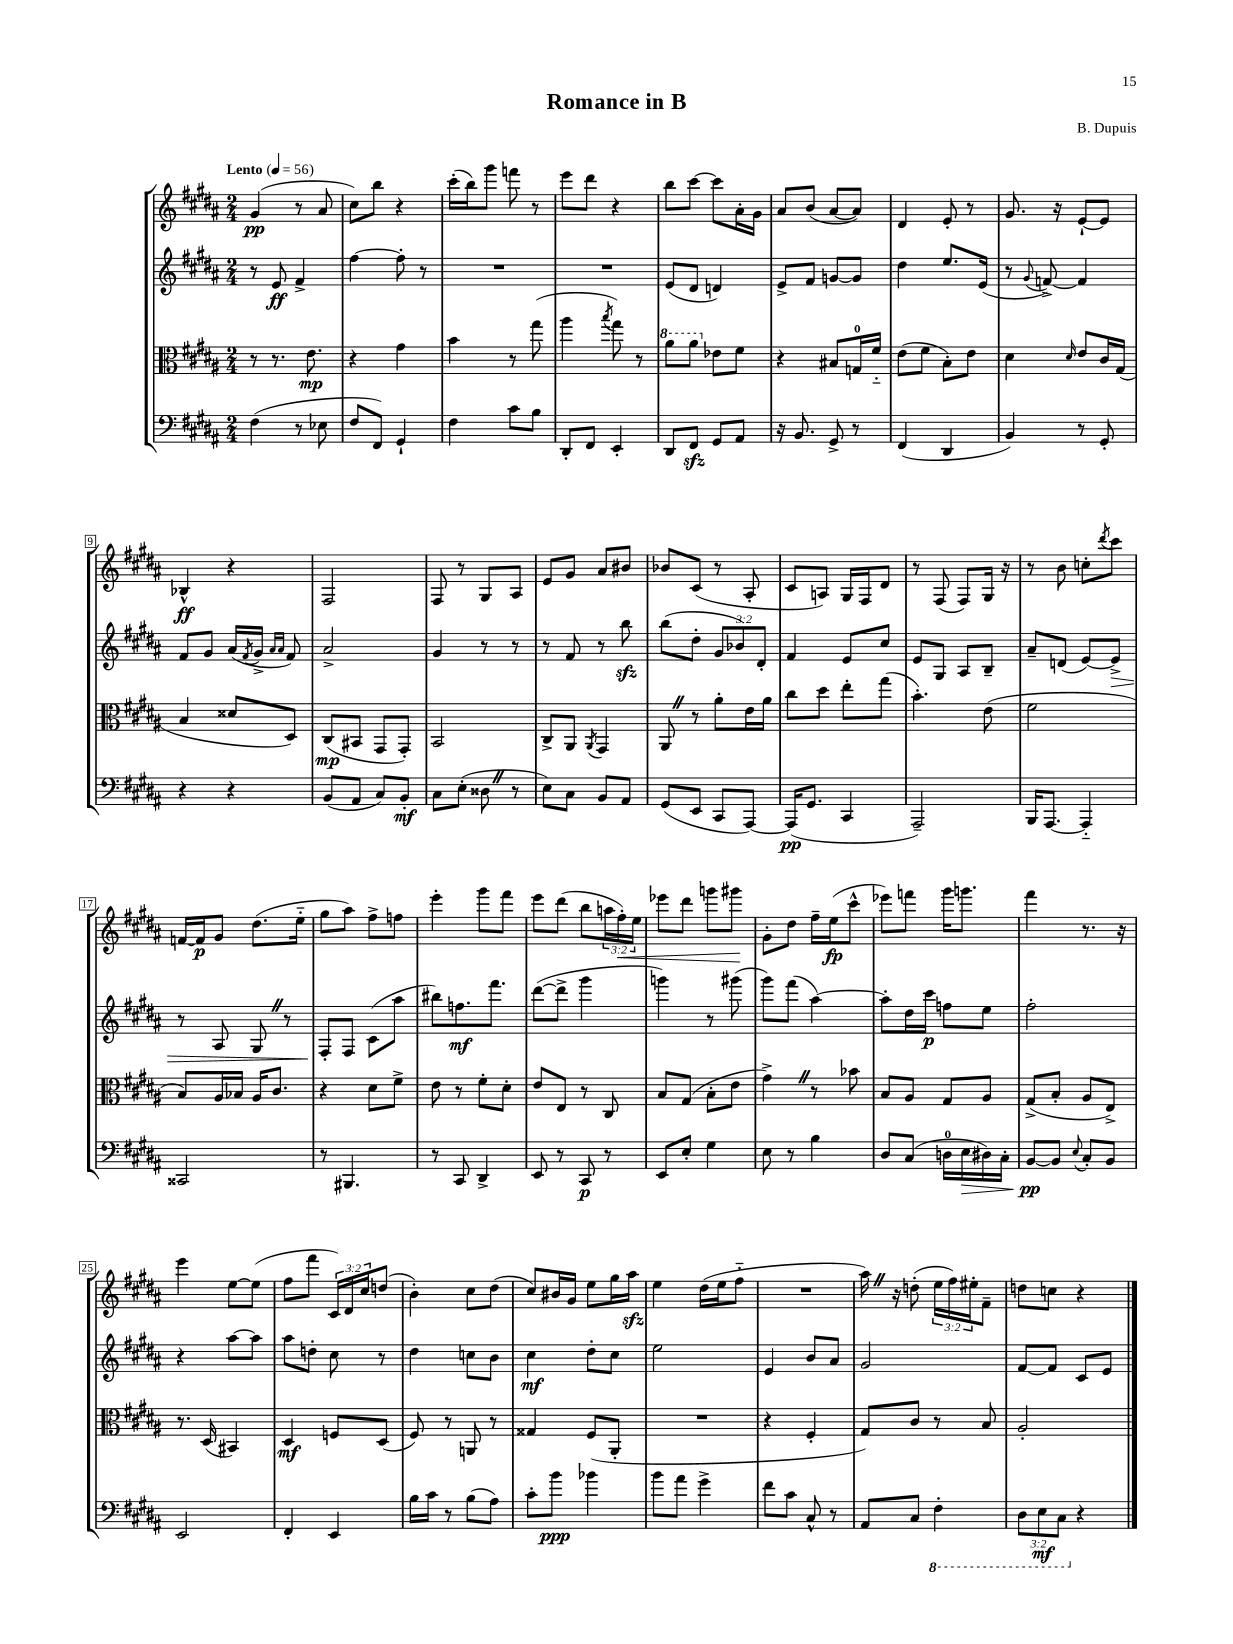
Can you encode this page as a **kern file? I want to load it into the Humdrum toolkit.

**kern	**kern	**kern	**kern
*staff4	*staff3	*staff2	*staff1
*clefF4	*clefC3	*clefG2	*clefG2
*k[f#c#g#d#a#]	*k[f#c#g#d#a#]	*k[f#c#g#d#a#]	*k[f#c#g#d#a#]
*M2/4	*M2/4	*M2/4	*M2/4
*MM56	*MM56	*MM56	*MM56
(4F#	8r	8r	(4g#
.	8.r	8e	.
8r	.	4f#^	8r
.	8.e	.	.
8E-	.	.	8a#
=	=	=	=
8F#	4r	[4ff#	8cc#)
8FF#)	.	.	8bb
4GG#`	4g#	8ff#']	4r
.	.	8r	.
=	=	=	=
4F#	4b	2r	(16ccc#'
.	.	.	16bb)
.	.	.	8ggg#
8c#	8r	.	8fff
8B	(8gg#	.	8r
=	=	=	=
8DD#'	4aa#	2r	8eee
8FF#	.	.	8ddd#
.	8qbb	.	.
4EE'	8gg#)	.	4r
.	8r	.	.
=	=	=	=
8DD#	8aa#	(8e	8bb
8FF#	8aa#	8d#	[8ccc#
8GG#	8e-	4d)	8ccc#]
8AA#	8f#	.	16a#'
.	.	.	16g#
=	=	=	=
16r	4r	8e^	8a#
8.BB	.	.	.
.	.	8f#	(8b
8GG#^	8B#	[8g	[8a#
8r	16G	8g]	8a#])
.	16f#'~	.	.
=	=	=	=
(4FF#	(8e	4dd#	4d#
.	8f#	.	.
4DD#	8B')	8.ee	8e'
.	8e	.	8r
.	.	(16e	.
=	=	=	=
4BB)	4d#	8r	8.g#
.	.	8qqg#	.
.	.	[8f^)	.
.	.	.	16r
.	16qqd#	.	.
8r	8e	4f]	[8e`
8GG#'	16c#	.	8e]
.	(16G#	.	.
=	=	=	=
4r	4B	8f#	4B-^^
.	.	8g#	.
4r	8d##	(16a#	4r
.	.	8qf#	.
.	.	16g#^	.
.	.	16qqa#	.
.	.	16qqa#	.
.	8D#)	8f#)	.
=	=	=	=
(8BB	(8C#	2a#^	2F#
8AA#	8BB#	.	.
8C#)	8GG#	.	.
8BB'	8GG#')	.	.
=	=	=	=
8C#	2BB	4g#	8F#
(8E'	.	.	8r
8D##	.	8r	8G#
8r	.	8r	8A#
=	=	=	=
8E)	8C#^	8r	8e
8C#	8AA#	8f#	8g#
.	8qAA#	.	.
8BB	4GG#	8r	8a#
8AA#	.	8bb	8b#
=	=	=	=
(8GG#	8AA#	(8bb	8b-
8EE	8r	8dd#'	(8c#
8CC#	8a#'	12g#	8r
.	.	12b-)	.
[8AAA#)	16e	.	8A#'
.	.	12d#'	.
.	16a#	.	.
=	=	=	=
(16AAA#]	8cc#	4f#	8c#
8.GG#	.	.	.
.	8dd#	.	8A)
4CC#	8ee'	8e	16G#
.	.	.	16F#
.	(8gg#	8cc#	8d#
=	=	=	=
2AAA#~)	4.b')	8e	8r
.	.	8G#	(8F#
.	.	8A#	8F#)
.	(8e	8B~	16G#
.	.	.	16r
=	=	=	=
16BBB	2f#	8a#~	8r
[8.AAA#	.	.	.
.	.	(8d	8b
4AAA#'~]	.	[8e)	8cc'
.	.	.	8qddd#
.	.	8e^]	8ccc#
=	=	=	=
2CC##	8B)	8r	[16f
.	.	.	16f]
.	16A#	8A#	8g#
.	16B-	.	.
.	16A#	8G#	(8.dd#
.	8.c#	.	.
.	.	8r	.
.	.	.	16ee'~
=	=	=	=
8r	4r	8F#'	8gg#
4.BBB#	.	8F#	8aa#)
.	8d#	(8c#	8ff#^
.	8f#^	8aa#	8ff
=	=	=	=
8r	8e	8bb#)	4eee'
8CC#	8r	8.ff	.
4DD#^	8f#'	.	8ggg#
.	.	8.fff#	.
.	8d#'	.	8fff#
=	=	=	=
8EE	8e	([8ddd#	8eee
8r	8E	8ddd#^]	(8ddd#
8CC#	8r	4ggg#	8bb
8r	8C#	.	24aa
.	.	.	24ff#')
.	.	.	24ee
=	=	=	=
8EE	8B	4ggg)	8eee-
8E'	(8G#	.	8ddd#
4G#	8B'	8r	8ggg
.	8e	(8ggg#	8ggg#
=	=	=	=
8E	4g#^)	8ggg#)	8g#'
8r	.	(8fff#	8dd#
4B	8r	[4aa#)	16ff#~
.	.	.	(16ee
.	8b-	.	8ccc#^^
=	=	=	=
8D#	8B	8aa#']	8eee-)
(8C#	8A#	16dd#	8fff
.	.	16ccc#	.
16D	8G#	8ff	16ggg#
16E	.	.	8.ggg
16D#)	8A#	8ee	.
16C#'	.	.	.
=	=	=	=
[8BB	(8G#^	2ff#'	4fff#
8BB]	8B'	.	.
8qqE	.	.	.
8C#'	8A#	.	8.r
8BB	8E^)	.	.
.	.	.	16r
=	=	=	=
2EE	8.r	4r	4eee
.	(16D#	.	.
.	4BB#)	[8aa#	[8ee
.	.	8aa#]	(8ee]
=	=	=	=
4FF#'	4D#	8aa#	8ff#
.	.	8dd'	8fff#
4EE	8F	8cc#	24c#)
.	.	.	24d#
.	.	.	24cc#
.	(8D#	8r	(8dd
=	=	=	=
16B	8F#)	4dd#	4b')
16c#	.	.	.
8r	8r	.	.
(8B	8AA	8cc	8cc#
8A#)	8r	8b	(8dd#
=	=	=	=
8c#'	4G##	4cc#	8cc#)
8b	.	.	16b#
.	.	.	16g#
4b-	(8F#	8dd#'	8ee
.	8AA#'	8cc#	16gg#
.	.	.	16aa#
=	=	=	=
8b	2r	2ee	4ee
8a#	.	.	.
4g#^	.	.	(16dd#
.	.	.	16ee
.	.	.	8ff#'~
=	=	=	=
8f#	4r	4e	2r
8c#	.	.	.
8C#^^	4F#'	8b	.
8r	.	8a#	.
=	=	=	=
8AA#	8G#)	2g#	16aa#)
.	.	.	16r
8C#	8c#	.	(8dd'
4FF#'	8r	.	24ee
.	.	.	24ff#)
.	.	.	24ee#'
.	8B	.	8f#~
=	=	=	=
12DD#	2A#'	[8f#	8dd
12EE	.	.	.
.	.	8f#]	8cc
12CC#	.	.	.
4r	.	8c#	4r
.	.	8e	.
==	==	==	==
*-	*-	*-	*-
